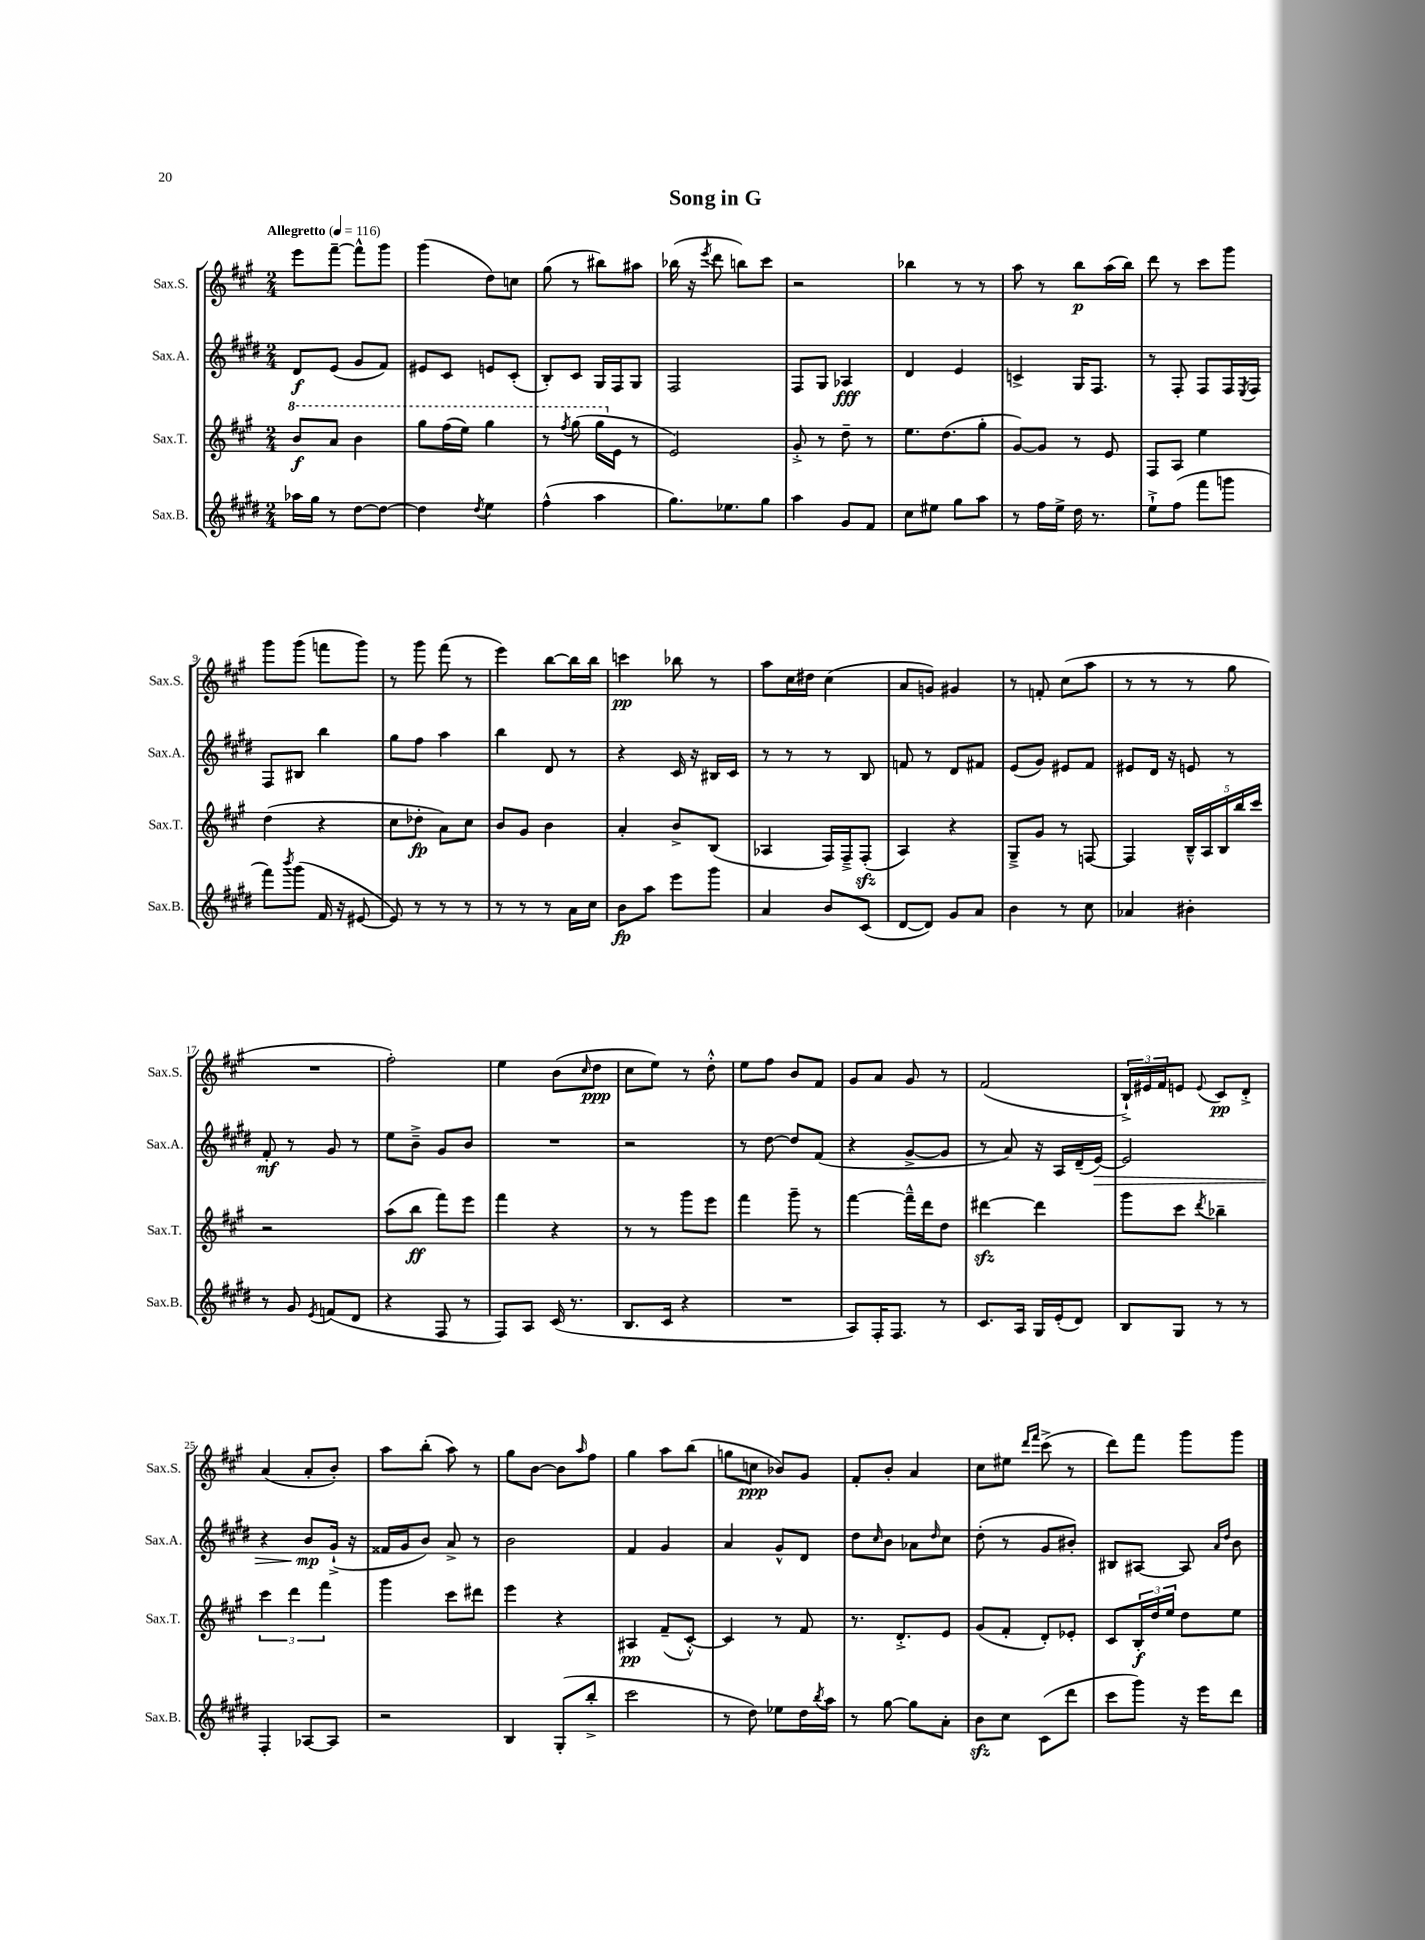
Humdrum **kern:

**kern	**dynam	**kern	**dynam	**kern	**dynam	**kern	**dynam
*part4	*part4	*part3	*part3	*part2	*part2	*part1	*part1
*staff4	*staff4	*staff3	*staff3	*staff2	*staff2	*staff1	*staff1
*I"Sax.B.	*	*I"Sax.T.	*	*I"Sax.A.	*	*I"Sax.S.	*
*I'Sax.B.	*	*I'Sax.T.	*	*I'Sax.A.	*	*I'Sax.S.	*
*clefG2	*	*clefG2	*	*clefG2	*	*clefG2	*
*k[f#c#g#d#]	*	*k[f#c#g#]	*	*k[f#c#g#d#]	*	*k[f#c#g#]	*
*M2/4	*	*M2/4	*	*M2/4	*	*M2/4	*
*MM116	*	*MM116	*	*MM116	*	*MM116	*
*	*	*8va	*	*	*	*	*
=1	=1	=1	=1	=1	=1	=1	=1
!	!	!	!	!	!	!LO:TX:a:B:t=Allegretto	!
16aa-X\LL	.	8bb/L	f	8d#/L	f	8eee\L	.
16gg#\JJ	.	.	.	.	.	.	.
8r	.	8aa/J	.	(8e/J	.	[8fff#~\J	.
[8dd#\L	.	4bb\	.	8g#/L	.	8fff#^^\L]	.
8dd#\J_	.	.	.	8f#/J)	.	8ggg#\J	.
=2	=2	=2	=2	=2	=2	=2	=2
4dd#\]	.	8ggg#\L	.	8e#X/L	.	(4ggg#\	.
.	.	(16fff#\L	.	8c#/J	.	.	.
.	.	16eee\JJ)	.	.	.	.	.
8qdd#/	.	.	.	.	.	.	.
4ee\	.	4ggg#\	.	8en/L	.	8dd\L)	.
.	.	.	.	(8c#'/J	.	8ccn\J	.
=3	=3	=3	=3	=3	=3	=3	=3
(4ff#^^\	.	8r	.	8B'/L)	.	(8gg#\	.
.	.	8qfff#/	.	.	.	.	.
.	.	(8ggg#\	.	8c#/J	.	8r	.
4aa\	.	16ggg#\LL	.	16G#/LL	.	8bb#X\L)	.
*	*	*X8va	*	*	*	*	*
.	.	16e\JJ	.	16F#/J	.	.	.
.	.	8r	.	8G#/J	.	8aa#X\J	.
=4	=4	=4	=4	=4	=4	=4	=4
8.gg#\L)	.	2e/)	.	2F#/	.	(16bb-X\	.
.	.	.	.	.	.	16r	.
.	.	.	.	.	.	8qeee/	.
.	.	.	.	.	.	8ddd\	.
8.ee-X\	.	.	.	.	.	.	.
.	.	.	.	.	.	8bbn\L)	.
8gg#\J	.	.	.	.	.	8ccc#\J	.
=5	=5	=5	=5	=5	=5	=5	=5
4aa\	.	8g#'^/	.	8F#/L	.	2r	.
.	.	8r	.	8G#/J	.	.	.
8g#/L	.	8dd~\	.	4A-X/	fff	.	.
8f#/J	.	8r	.	.	.	.	.
=6	=6	=6	=6	=6	=6	=6	=6
8cc#\L	.	8.ee\L	.	4d#/	.	4bb-X\	.
8ee#X\J	.	.	.	.	.	.	.
.	.	(8.dd\	.	.	.	.	.
8gg#\L	.	.	.	4e/	.	8r	.
8aa\J	.	8gg#'\J	.	.	.	8r	.
=7	=7	=7	=7	=7	=7	=7	=7
8r	.	[8g#/L)	.	4cn^/	.	8aa\	.
16ff#\LL	.	8g#/J]	.	.	.	8r	.
16ee^\JJ	.	.	.	.	.	.	.
16dd#\	.	8r	.	16G#/KL	.	8bb\L	p
8.r	.	.	.	8.F#/J	.	.	.
.	.	8e/	.	.	.	(16aa\L	.
.	.	.	.	.	.	16bb\JJ)	.
=8	=8	=8	=8	=8	=8	=8	=8
8ee`^\L	.	8F#/L	.	8r	.	8ddd\	.
(8ff#\J	.	8A/J	.	8F#'/	.	8r	.
8fff#\L	.	4ee\	.	8F#/L	.	8ccc#\L	.
8gggn\J	.	.	.	16F#/L	.	8ggg#\J	.
.	.	.	.	8qE/	.	.	.
.	.	.	.	16F#/JJ	.	.	.
!!LO:LB:g=z
=9	=9	=9	=9	=9	=9	=9	=9
8fff#\L)	.	(4dd\	.	8F#/L	.	8ggg#\L	.
8qbbb/	.	.	.	.	.	.	.
(8ggg#\J	.	.	.	8B#X/J	.	(8ggg#\J	.
16f#/	.	4r	.	4bb\	.	8fffn\L	.
16r	.	.	.	.	.	.	.
[8e#X/	.	.	.	.	.	8ggg#\J)	.
=10	=10	=10	=10	=10	=10	=10	=10
8e#/])	.	8cc#\L	.	8gg#\L	.	8r	.
8r	.	8dd-X'\J	fp	8ff#\J	.	8ggg#\	.
8r	.	8a\L)	.	4aa\	.	(8fff#\	.
8r	.	8cc#\J	.	.	.	8r	.
=11	=11	=11	=11	=11	=11	=11	=11
8r	.	8b/L	.	4bb\	.	4eee\)	.
8r	.	8g#/J	.	.	.	.	.
8r	.	4b\	.	8d#/	.	[8bb\L	.
16a\LL	.	.	.	8r	.	16bb\L]	.
16cc#\JJ	.	.	.	.	.	16bb\JJ	.
=12	=12	=12	=12	=12	=12	=12	=12
8b\L	fp	4a'/	.	4r	.	4cccn\	pp
8aa\J	.	.	.	.	.	.	.
8eee\L	.	8b^/L	.	16c#/	.	8bb-X\	.
.	.	.	.	16r	.	.	.
8ggg#\J	.	(8B/J	.	16B#X/LL	.	8r	.
.	.	.	.	16c#/JJ	.	.	.
=13	=13	=13	=13	=13	=13	=13	=13
4a/	.	4A-X/	.	8r	.	8aa\L	.
.	.	.	.	8r	.	16cc#\L	.
.	.	.	.	.	.	16dd#X\JJ	.
8b/L	.	16F#/LL)	.	8r	.	(4cc#\	.
.	.	16F#~^/J	.	.	.	.	.
(8c#/J	.	(8F#zz'/J	.	8B/	.	.	.
=14	=14	=14	=14	=14	=14	=14	=14
[8d#/L	.	4A/)	.	8fn/	.	8a/L	.
8d#/J])	.	.	.	8r	.	8gn/J)	.
8g#/L	.	4r	.	8d#/L	.	4g#X/	.
8a/J	.	.	.	8f#X/J	.	.	.
=15	=15	=15	=15	=15	=15	=15	=15
4b\	.	8G#~^/L	.	(8e/L	.	8r	.
.	.	8g#/J	.	8g#/J)	.	8fn'/	.
8r	.	8r	.	8e#X/L	.	(8cc#\L	.
8cc#\	.	[8Fn/	.	8f#/J	.	8aa\J	.
=16	=16	=16	=16	=16	=16	=16	=16
4a-X/	.	4F/]	.	8e#X/L	.	8r	.
.	.	.	.	16d#/Jk	.	8r	.
.	.	.	.	16r	.	.	.
4b#X'\	.	20B~^^/LL	.	8en/	.	8r	.
.	.	20A/	.	.	.	.	.
.	.	20B/	.	.	.	.	.
.	.	.	.	8r	.	8gg#\	.
.	.	20bb/	.	.	.	.	.
.	.	20ccc#/JJ	.	.	.	.	.
!!LO:LB:g=z
=17	=17	=17	=17	=17	=17	=17	=17
8r	.	2r	.	8f#'/	mf	2r	.
8g#/	.	.	.	8r	.	.	.
8qe/	.	.	.	.	.	.	.
(8fn/L	.	.	.	8g#/	.	.	.
8d#/J	.	.	.	8r	.	.	.
=18	=18	=18	=18	=18	=18	=18	=18
4r	.	(8aa\L	.	8ee\L	.	2ff#'\)	.
.	.	8bb\J	ff	8b~^\J	.	.	.
8F#/	.	8fff#\L)	.	8g#/L	.	.	.
8r	.	8eee\J	.	8b/J	.	.	.
=19	=19	=19	=19	=19	=19	=19	=19
8F#/L)	.	4fff#\	.	2r	.	4ee\	.
8A/J	.	.	.	.	.	.	.
(16c#/	.	4r	.	.	.	(8b\L	.
8.r	.	.	.	.	.	.	.
.	.	.	.	.	.	16qqcc#/	.
.	.	.	.	.	.	8dd\J	ppp
=20	=20	=20	=20	=20	=20	=20	=20
8.B/L	.	8r	.	2r	.	8cc#\L	.
.	.	8r	.	.	.	8ee\J)	.
16c#/Jk	.	.	.	.	.	.	.
4r	.	8ggg#\L	.	.	.	8r	.
.	.	8eee\J	.	.	.	8dd'^^\	.
=21	=21	=21	=21	=21	=21	=21	=21
2r	.	4fff#\	.	8r	.	8ee\L	.
.	.	.	.	[8dd#\	.	8ff#\J	.
.	.	8ggg#~\	.	8dd#/L]	.	8b/L	.
.	.	8r	.	(8f#/J	.	8f#/J	.
=22	=22	=22	=22	=22	=22	=22	=22
8A/L)	.	[4fff#\	.	4r	.	8g#/L	.
16F#'/K	.	.	.	.	.	8a/J	.
8.F#/J	.	.	.	.	.	.	.
.	.	16fff#~^^\LL]	.	[8g#^/L	.	8g#/	.
.	.	16ddd\J	.	.	.	.	.
8r	.	8dd\J	.	8g#/J]	.	8r	.
=23	=23	=23	=23	=23	=23	=23	=23
8.c#/L	.	[4ddd#Xzz\	.	8r	.	(2f#/	.
.	.	.	.	8a/)	.	.	.
16A/Jk	.	.	.	.	.	.	.
16G#/LL	.	4ddd#\]	.	16r	.	.	.
(16e'/J	.	.	.	16A/LL	.	.	.
8d#/J)	.	.	.	(16d#~/	.	.	.
!	!	!	!	!	!LO:HP:b	!	!
.	.	.	.	[16e/JJ)	>	.	.
=24	=24	=24	=24	=24	=24	=24	=24
8B/L	.	8ggg#\L	.	2e/]	.	24B`^/LL)	.
.	.	.	.	.	.	24e#X/	.
.	.	.	.	.	.	24f#/J	.
8G#/J	.	8ccc#\J	.	.	.	8en/J	.
.	.	8qddd/	.	.	.	8qqe/	.
8r	.	4bb-X~\	.	.	.	8c#/L	pp
8r	.	.	.	.	.	8d'^/J	.
!!LO:LB:g=z
=25	=25	=25	=25	=25	=25	=25	=25
4F#'/	.	6ccc#\	.	4r	.	(4a/	.
.	.	6ddd\	.	.	.	.	.
[8A-X/L	.	.	.	8b/L	mp	8a'/L	.
.	.	6fff#\	.	.	.	.	.
8A-/J]	.	.	.	(16g#`^/Jk	]	8b'/J)	.
.	.	.	.	16r	.	.	.
=26	=26	=26	=26	=26	=26	=26	=26
2r	.	4ggg#\	.	16f##X/LL	.	8aa\L	.
.	.	.	.	16g#/J	.	.	.
.	.	.	.	8b/J)	.	(8bb'\J	.
.	.	8ccc#\L	.	8a^/	.	8aa\)	.
.	.	8ddd#X\J	.	8r	.	8r	.
=27	=27	=27	=27	=27	=27	=27	=27
4B/	.	4eee\	.	2b\	.	8gg#\L	.
.	.	.	.	.	.	[8b\J	.
(8G#'/L	.	4r	.	.	.	8b\L]	.
.	.	.	.	.	.	16qqaa/	.
8bb'^/J	.	.	.	.	.	8ff#\J	.
=28	=28	=28	=28	=28	=28	=28	=28
2ccc#\	.	4A#X/	pp	4f#/	.	4gg#\	.
.	.	(8f#~/L	.	4g#/	.	8aa\L	.
.	.	[8c#'^^/J)	.	.	.	(8bb\J	.
=29	=29	=29	=29	=29	=29	=29	=29
8r	.	4c#/]	.	4a/	.	8ggn\L	.
8dd#\)	.	.	.	.	.	8ccn\J	ppp
8ee-X\L	.	8r	.	8g#^^/L	.	8b-X/L)	.
16dd#\L	.	8f#/	.	8d#/J	.	8g#/J	.
8qbb/	.	.	.	.	.	.	.
16aa\JJ	.	.	.	.	.	.	.
=30	=30	=30	=30	=30	=30	=30	=30
8r	.	8.r	.	8dd#\L	.	8f#'/L	.
.	.	.	.	16qqcc#/	.	.	.
[8gg#\	.	.	.	8b\J	.	8b'/J	.
.	.	8.d'^/L	.	.	.	.	.
8gg#\L]	.	.	.	8a-X\L	.	4a/	.
.	.	.	.	16qqdd#/	.	.	.
8a'\J	.	8e/J	.	8cc#\J	.	.	.
=31	=31	=31	=31	=31	=31	=31	=31
8bzz\L	.	(8g#/L	.	(8dd#'\	.	8cc#\L	.
8cc#\J	.	8f#'/J	.	8r	.	8ee#X\J	.
.	.	.	.	.	.	16qqddd/LL	.
.	.	.	.	.	.	16qqfff#/JJ	.
(8c#\L	.	8d'/L)	.	8g#/L	.	(8ccc#^\	.
8ddd#\J	.	8e-X'/J	.	8b#X'/J)	.	8r	.
=32	=32	=32	=32	=32	=32	=32	=32
8ccc#\L	.	8c#/L	.	8B#X/L	.	8ddd\L)	.
8ggg#\J)	.	24B'/L	f	[8A#X/J	.	8fff#\J	.
.	.	24dd/	.	.	.	.	.
.	.	24ee/JJ	.	.	.	.	.
16r	.	8dd\L	.	8A#/]	.	8ggg#\L	.
16eee\KL	.	.	.	.	.	.	.
.	.	.	.	16qqa/LL	.	.	.
.	.	.	.	16qqdd#/JJ	.	.	.
8ddd#\J	.	8ee\J	.	8b\	.	8ggg#\J	.
==	==	==	==	==	==	==	==
*-	*-	*-	*-	*-	*-	*-	*-
